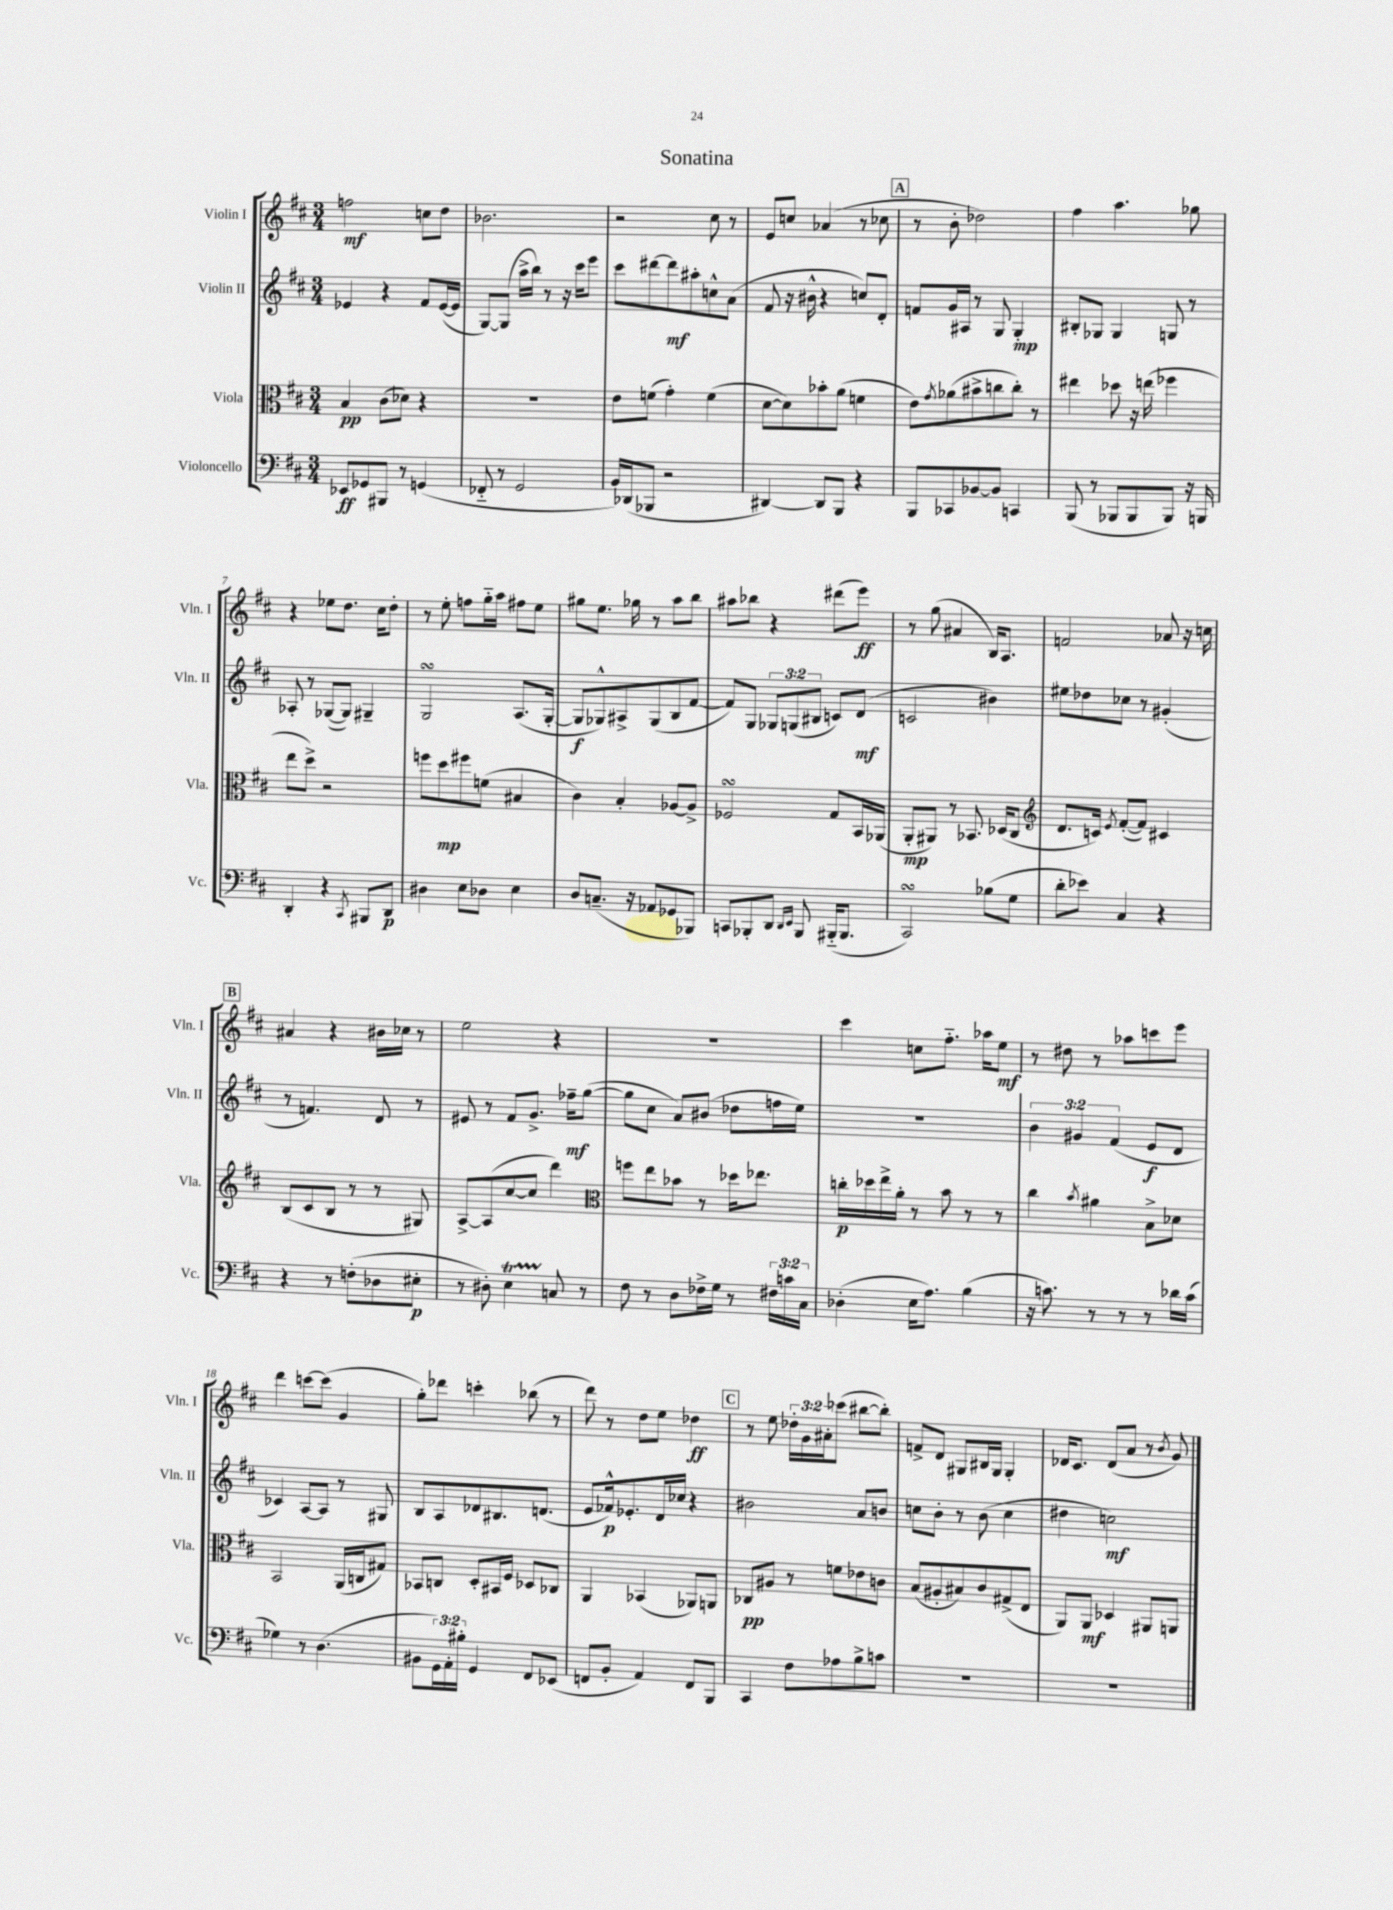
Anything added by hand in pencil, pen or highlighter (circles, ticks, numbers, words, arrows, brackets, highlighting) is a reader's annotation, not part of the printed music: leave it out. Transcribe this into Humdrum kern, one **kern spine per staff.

**kern	**dynam	**kern	**dynam	**kern	**dynam	**kern	**dynam
*part4	*part4	*part3	*part3	*part2	*part2	*part1	*part1
*staff4	*staff4	*staff3	*staff3	*staff2	*staff2	*staff1	*staff1
*I"Violoncello	*	*I"Viola	*	*I"Violin II	*	*I"Violin I	*
*I'Vc.	*	*I'Vla.	*	*I'Vln. II	*	*I'Vln. I	*
*clefF4	*	*clefC3	*	*clefG2	*	*clefG2	*
*k[f#c#]	*	*k[f#c#]	*	*k[f#c#]	*	*k[f#c#]	*
*M3/4	*	*M3/4	*	*M3/4	*	*M3/4	*
=1	=1	=1	=1	=1	=1	=1	=1
8EE-X/L	ff	4B/	pp	4e-X/	.	2ffn\	mf
8GG-X/	.	.	.	.	.	.	.
8BBB#X/J	.	(8c#\L	.	4r	.	.	.
8r	.	8d-X\J)	.	.	.	.	.
(4GGn/	.	4r	.	8f#/L	.	8ccn\L	.
.	.	.	.	([16e-/L	.	8dd\J	.
.	.	.	.	16e-/JJ]	.	.	.
=2	=2	=2	=2	=2	=2	=2	=2
8FF-X/	.	2.r	.	[8G/L)	.	2.b-X\	.
8r	.	.	.	(8G/J]	.	.	.
2GG/	.	.	.	16aa^\LL	.	.	.
.	.	.	.	16bb\JJ)	.	.	.
.	.	.	.	8r	.	.	.
.	.	.	.	16r	.	.	.
.	.	.	.	16ccc#\KL	.	.	.
.	.	.	.	8eee\J	.	.	.
=3	=3	=3	=3	=3	=3	=3	=3
16BB/LL)	.	8e\L	.	8ccc#\L	.	2r	.
(16DD-X/J	.	.	.	.	.	.	.
8BBB-X/J	.	(8fn\J	.	[8ddd#X\	.	.	.
2r	.	4g'\)	.	8ddd#\]	mf	.	.
.	.	.	.	8aa#X'\	.	.	.
.	.	(4f\	.	8ccn^^\	.	8cc#\	.
.	.	.	.	(8a\J	.	8r	.
=4	=4	=4	=4	=4	=4	=4	=4
[4DD#X/)	.	[8d\L	.	8f#/	.	8e/L	.
.	.	8d\])	.	16r	.	8ccn/J	.
.	.	.	.	16b#X^^\	.	.	.
8DD#/L]	.	8b-X'\	.	4r	.	(4a-X/	.
8BBB/J	.	(8a\J	.	.	.	.	.
4r	.	4fn\	.	8ccn/L)	.	8r	.
.	.	.	.	8d'/J	.	8cc-X\	.
!!LO:REH:place=s1:t=A
=5	=5	=5	=5	=5	=5	=5	=5
8BBB/L	.	8e\L)	.	8fn/L	.	8r	.
.	.	8qg/	.	.	.	.	.
8CC-X/	.	(8a-X\	.	16g/L	.	8b'\	.
.	.	.	.	16A#X/JJ	.	.	.
[8BB-X/	.	8b#X^\	.	8r	.	2dd-X\)	.
8BB-/J]	.	8ccn\	.	8G/	.	.	.
4CCn/	.	8cc'\J)	.	4G'/	mp	.	.
.	.	8r	.	.	.	.	.
=6	=6	=6	=6	=6	=6	=6	=6
(8BBB/	.	4ee#X\	.	8B#X'/L	.	4ff#\	.
8r	.	.	.	8G-X/J	.	.	.
8BBB-X/L	.	8dd-X\	.	4G-/	.	4.aa\	.
8BBB-/	.	16r	.	.	.	.	.
.	.	(16een\	.	.	.	.	.
8BBB-/J)	.	4ff-X\	.	8Gn/	.	.	.
16r	.	.	.	8r	.	8gg-X\	.
16BBBn/	.	.	.	.	.	.	.
!!LO:LB:g=z
=7	=7	=7	=7	=7	=7	=7	=7
4DD'/	.	8ee\L	.	8A-X'/	.	4r	.
.	.	8dd^\J)	.	8r	.	.	.
4r	.	2r	.	([8G-X/L	.	8ee-X\L	.
.	.	.	.	8G-/J])	.	8.dd\J	.
8qCC#/	.	.	.	.	.	.	.
8BBB#X/L	.	.	.	4G#X~/	.	.	.
.	.	.	.	.	.	16cc#\KL	.
8DD/J	p	.	.	.	.	8dd'\J	.
=8	=8	=8	=8	=8	=8	=8	=8
4D#X\	.	8ffn\L	.	2GsSSs/	.	8r	.
.	.	8dd\	mp	.	.	8ee'\	.
8E\L	.	8ff#X\	.	.	.	8ffn\L	.
8D-X\J	.	(8fn\J	.	.	.	16gg\L	.
.	.	.	.	.	.	16aa\JJ	.
4E\	.	4B#X/	.	(8.A/L	.	8ff#X\L	.
.	.	.	.	.	.	8ee\J	.
.	.	.	.	[16G'/Jk	.	.	.
=9	=9	=9	=9	=9	=9	=9	=9
8D/L	.	4c#\)	.	8G/L]	f	8gg#X\L	.
(8.Cn~/J	.	.	.	8G-X^^/)	.	8.ee\J	.
.	.	4B'/	.	8A#X^/	.	.	.
16r	.	.	.	.	.	16gg-X\	.
8AA-X/L	.	.	.	(8G-/	.	8r	.
8GG-X/	.	[8A-X/L	.	8B/	.	8aa\L	.
8BBB-X/J)	.	8A-^/J]	.	[8f#/J	.	8bb\J	.
=10	=10	=10	=10	=10	=10	=10	=10
8CCn/L	.	2F-XsSSs/	.	8f#/L])	.	8aa#X\L	.
8BBB-X'/	.	.	.	8G/J	.	8bb-X\J	.
8DD/J	.	.	.	12G-X/L	.	4r	.
.	.	.	.	(12Gn/	.	.	.
16qqDD/LL	.	.	.	.	.	.	.
16qqEE/JJ	.	.	.	.	.	.	.
8BBB-/	.	.	.	.	.	.	.
.	.	.	.	12B#X/J	.	.	.
(16BBB#X/KL	.	8G/L	.	8cn/L)	.	(8ddd#X\L	.
8.BBB#/J	.	.	.	.	.	.	.
.	.	16BB/L	.	(8d/J	mf	8eee\J)	ff
.	.	(16AA-X/JJ	.	.	.	.	.
=11	=11	=11	=11	=11	=11	=11	=11
2CC#sSsS/)	.	8AA'/L	mp	2cn/	.	8r	.
.	.	8AA#X/J)	.	.	.	(8gg\	.
.	.	8r	.	.	.	4a#X/	.
.	.	8.BB-X/	.	.	.	.	.
(8B-X\L	.	.	.	4b#X\)	.	16B/KL)	.
.	.	(16D-X/KL	.	.	.	8.A/J	.
8G\J	.	8C#/J	.	.	.	.	.
=12	=12	=12	=12	=12	=12	=12	=12
*	*	*clefG2	*	*	*	*	*
8d'\L	.	8.d/L	.	8ee#X\L	.	2fn/	.
8e-X\J)	.	.	.	8dd-X\	.	.	.
.	.	16cn/Jk)	.	.	.	.	.
.	.	8qe/	.	.	.	.	.
4C#/	.	([8f#'/L	.	8cc-X\J	.	.	.
.	.	8f#/J])	.	8r	.	.	.
4r	.	4c#X/	.	(4g#X'/	.	8a-X/	.
.	.	.	.	.	.	16r	.
.	.	.	.	.	.	16ccn\	.
!!LO:LB:g=z
!!LO:REH:place=s1:t=B
=13	=13	=13	=13	=13	=13	=13	=13
4r	.	(8B/L	.	8r	.	4a#X/	.
.	.	8c#/	.	4.fn/)	.	.	.
8r	.	8B/J	.	.	.	4r	.
(8Fn'\L	.	8r	.	.	.	.	.
8D-X\	.	8r	.	8d/	.	16b#X\LL	.
.	.	.	.	.	.	16cc-X\JJ	.
8E#X'\J	p	8G#X/)	.	8r	.	8r	.
=14	=14	=14	=14	=14	=14	=14	=14
8r	.	[8A^/L	.	8e#X/	.	2ee\	.
8D#X'\)	.	(8A/]	.	8r	.	.	.
4ET\	.	[8cc#/	.	8f#/L	.	.	.
.	.	8cc#/J]	.	8.g^/J	.	.	.
8Cn/	.	4ddd\)	.	.	.	4r	.
.	.	.	.	16ff-X~\KL	mf	.	.
8r	.	.	.	([8gg\J	.	.	.
=15	=15	=15	=15	=15	=15	=15	=15
*	*	*clefC3	*	*	*	*	*
8F#\	.	8ffn\L	.	8gg\L]	.	2.r	.
8r	.	8ee\	.	8cc#\J	.	.	.
8D\L	.	8b-X\J	.	8a/L)	.	.	.
16F-X^\L	.	8r	.	(8b#X/J	.	.	.
16G\JJ	.	.	.	.	.	.	.
8r	.	16dd-X\KL	.	8dd-X\L	.	.	.
.	.	8.ee-X\J	.	.	.	.	.
24F#X\LL	.	.	.	16ffn\L	.	.	.
24cn\	.	.	.	.	.	.	.
.	.	.	.	16ee\JJ)	.	.	.
24C#\JJ	.	.	.	.	.	.	.
=16	=16	=16	=16	=16	=16	=16	=16
(4D-X'\	.	16ccn'\LL	p	2.r	.	4ccc#\	.
.	.	16dd-X\	.	.	.	.	.
.	.	16ee^\	.	.	.	.	.
.	.	16a'\JJ	.	.	.	.	.
16E\KL	.	8r	.	.	.	8ccn\L	.
8.A\J)	.	.	.	.	.	.	.
.	.	8b\	.	.	.	8.ff#\J	.
(4B\	.	8r	.	.	.	.	.
.	.	.	.	.	.	16aa-X\KL	.
.	.	8r	.	.	.	8ee\J	mf
=17	=17	=17	=17	=17	=17	=17	=17
16r	.	4cc#\	.	6b\	.	8r	.
8.cn\)	.	.	.	.	.	.	.
.	.	.	.	.	.	8dd#X\	.
.	.	.	.	6g#X/	.	.	.
.	.	8qb/	.	.	.	.	.
8r	.	4a#X\	.	.	.	8r	.
.	.	.	.	(6f#/	.	.	.
8r	.	.	.	.	.	8aa-X\L	.
8r	.	8B^\L	.	8e/L	f	8cccn\	.
16d-X\LL	.	8d-X\J	.	8d/J	.	8eee\J	.
(16c\JJ	.	.	.	.	.	.	.
!!LO:LB:g=z
=18	=18	=18	=18	=18	=18	=18	=18
4G-X\)	.	2BB/	.	4c-X/)	.	4ddd\	.
8r	.	.	.	[8A/L	.	[8cccn\L	.
(4.D\	.	.	.	8A/J]	.	(8ccc\J]	.
.	.	(16AA/LL	.	8r	.	4g/	.
.	.	16Cn/J	.	.	.	.	.
.	.	8G#X/J)	.	8G#X/	.	.	.
=19	=19	=19	=19	=19	=19	=19	=19
8BB#X\L	.	8BB-X/L	.	8B/L	.	8gg'\L)	.
24GG\L)	.	8Cn/J	.	8A/	.	8ddd-X\J	.
24AA'\	.	.	.	.	.	.	.
24B#X'\JJ	.	.	.	.	.	.	.
4GG/	.	8D'/L	.	8d-X/	.	4cccn'\	.
.	.	16BB#X/L	.	8.B#X/	.	.	.
.	.	16F#/JJ	.	.	.	.	.
8FF#/L	.	8D-X/L	.	.	.	(8bb-X\	.
.	.	.	.	(8.dn/J	.	.	.
(8EE-X/J	.	8C-X/J	.	.	.	8r	.
=20	=20	=20	=20	=20	=20	=20	=20
8FFn/L	.	4AA/	.	8e/L	.	8ddd\)	.
8BB'/J	.	.	.	16f-X^^/k)	p	8r	.
.	.	.	.	8.e-X'/	.	.	.
4AA/)	.	(4BB-X/	.	.	.	8dd\L	.
.	.	.	.	16d/L	.	8ee\J	.
.	.	.	.	16cc-X/JJ	.	.	.
8FF/L	.	8AA-X/L)	.	4r	.	4dd-X\	ff
8BBB/J	.	8AAn/J	.	.	.	.	.
!!LO:REH:place=s1:t=C
=21	=21	=21	=21	=21	=21	=21	=21
4CC#/	.	8C-X/L	pp	2b#X\	.	8r	.
.	.	8A#X/J	.	.	.	8ee\	.
8F#\L	.	8r	.	.	.	24dd-X'\LL	.
.	.	.	.	.	.	24g\	.
.	.	.	.	.	.	24a#X'\J	.
8A-X\	.	8fn\L	.	.	.	(8ccc-X\J	.
8B^\	.	8e-X\	.	8a/L	.	[8bb#X\L	.
8cn\J	.	8cn\J	.	8bn/J	.	8bb#'\J])	.
=22	=22	=22	=22	=22	=22	=22	=22
2.r	.	(8B/L	.	8ccn\L	.	8fn^/L	.
.	.	8A#X'/	.	8b'\J	.	8d/J	.
.	.	8B#X/)	.	8r	.	8G#X/L	.
.	.	8c#/	.	(8b\	.	16B#X/L	.
.	.	.	.	.	.	16G#/JJ	.
.	.	(8G#X^/	.	4cc\	.	4G#'/	.
.	.	8E/J	.	.	.	.	.
=23	=23	=23	=23	=23	=23	=23	=23
2.r	.	8AA/L)	.	4dd#X\	.	16d-X/KL	.
.	.	.	.	.	.	8.c#/J	.
.	.	8AA/J	mf	.	.	.	.
.	.	4D-X/	.	2ccn\)	mf	(8d-/L	.
.	.	.	.	.	.	8a/J	.
.	.	8AA#X/L	.	.	.	8r	.
.	.	.	.	.	.	8qb/	.
.	.	8AAn/J	.	.	.	8g/)	.
==	==	==	==	==	==	==	==
*-	*-	*-	*-	*-	*-	*-	*-
